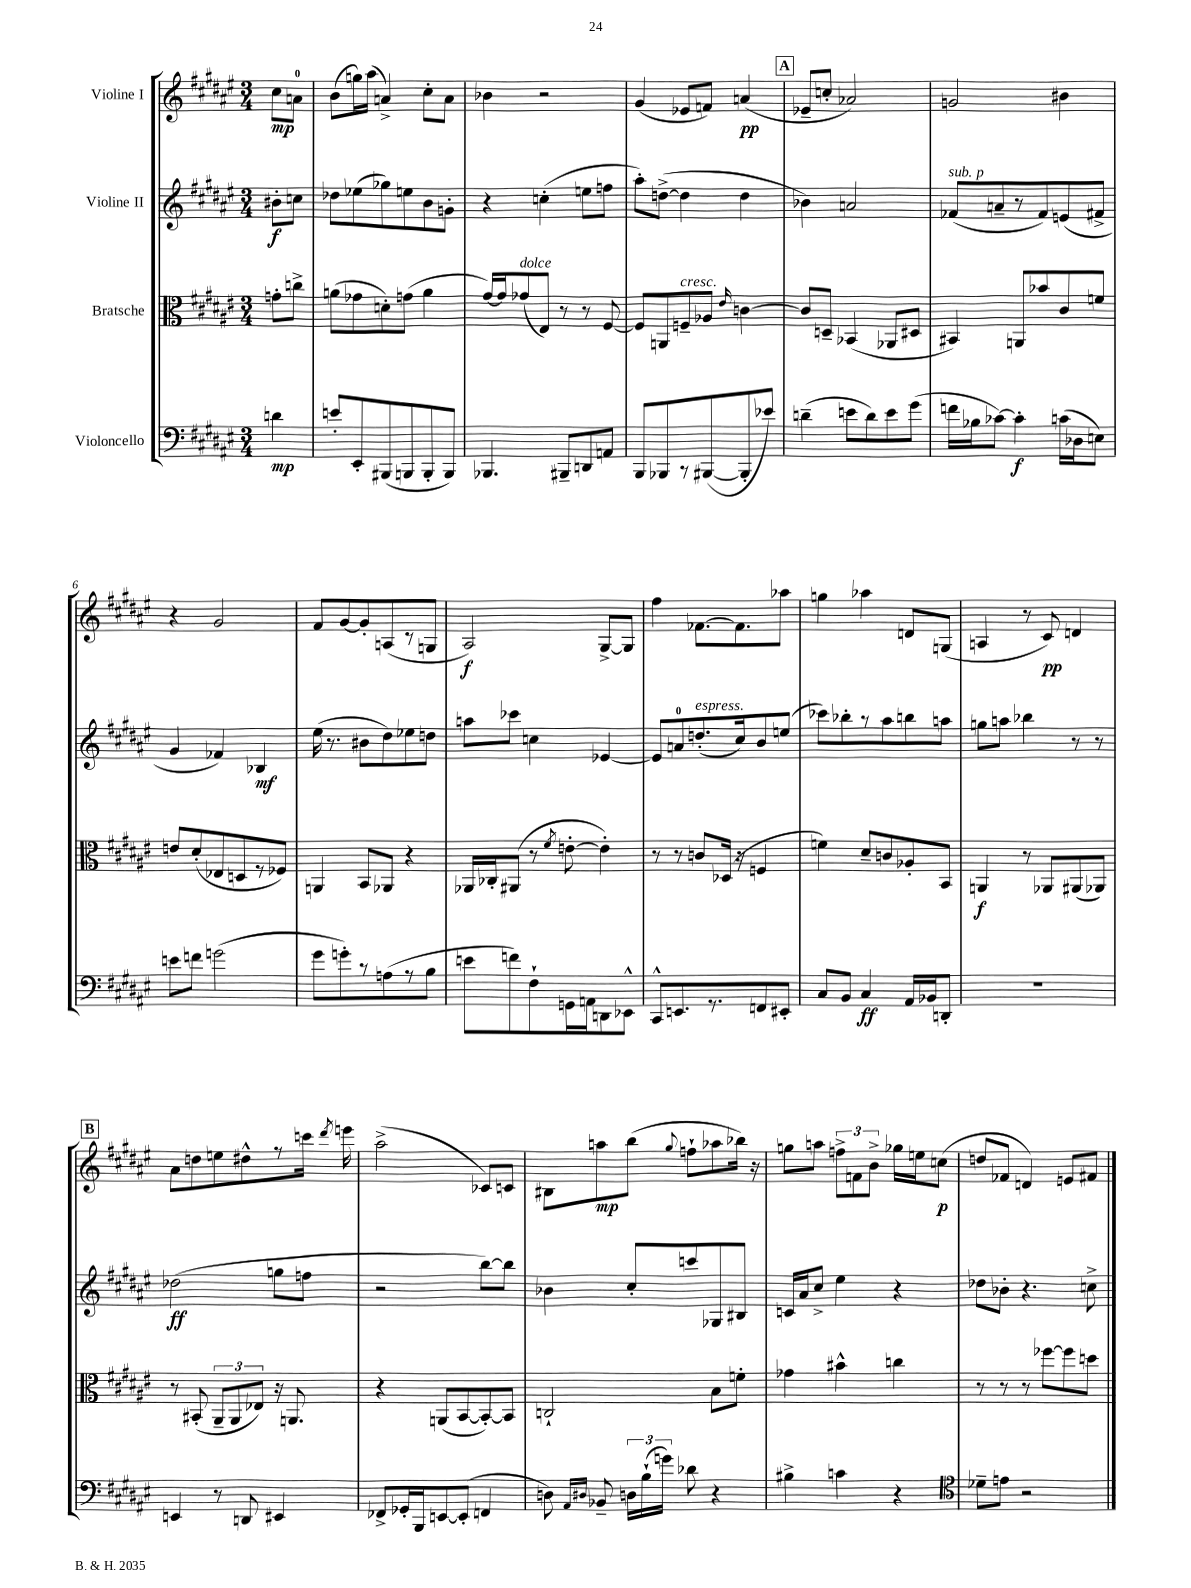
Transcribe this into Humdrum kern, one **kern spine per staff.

**kern	**kern	**kern	**kern
*staff4	*staff3	*staff2	*staff1
*clefF4	*clefC3	*clefG2	*clefG2
*k[f#c#g#d#a#e#]	*k[f#c#g#d#a#e#]	*k[f#c#g#d#a#e#]	*k[f#c#g#d#a#e#]
*M3/4	*M3/4	*M3/4	*M3/4
4d\	8g'\L	8b#'\L	8cc#\L
.	8cc^\J	8cc\J	8a\J
=	=	=	=
8e'/L	(8a\L	8dd-\L	(8b\L
8EE#'/	8g-\	(8ee-\	16gg\L)
.	.	.	(16aa#\JJ
(8BBB#/	8d'\)	8gg-\)	4a^/)
8BBB/	(8g\J	8ee\	.
8BBB'/	4a\	8b\	8cc#'\L
8BBB/J)	.	8g'\J	8a\J
=	=	=	=
4.BBB-/	[16g#/LL)	4r	4b-\
.	16g#/]J	.	.
.	(8g-/	.	.
.	8E#/J)	(4cc'\	2r
8BBB#~/L	8r	.	.
8DD/	8r	8ee\L	.
8AA/J	[8F#/	8ff\J	.
=	=	=	=
8BBB/L	8F#/]L	8aa#'\L)	(4g#/
8BBB-/	8AA/	([8dd^\J	.
8r	8F~/	4dd\]	8e-/L
([8BBB#/	8A-/J	.	8f/J)
.	16qqe#/	.	.
8BBB#'/]	[4c\	4dd\	(4a/
8e-/J)	.	.	.
=	=	=	=
(4d~\	8c/]L	4b-\)	8e-~/L
.	8D~/J	.	8cc'/J
8e\L	(4BB-/	2a/	2a-/)
8d\)	.	.	.
8e\	8AA-/L	.	.
(8g#\J	8D#/J	.	.
=	=	=	=
16f\LL	4BB#/)	(8f-/L	2g/
16B-\J	.	.	.
[8c-\J)	.	8a~/	.
4c-'\]	8AA/L	8r	.
.	8b-/	8f-/)	.
(16c\LL	8c#/	(8e/	4b#\
16D-\J	.	.	.
8E\J)	8f/J	8f#^/J	.
=	=	=	=
8e\L	8e/L	4g#/	4r
8f\J	(8d#'/	.	.
(2g\	8E-/	4f-/)	2g#/
.	8D/	.	.
.	8r	4B-/	.
.	8F-/J)	.	.
=	=	=	=
8g#\L	4AA/	(16ee#\	8f#/L
.	.	8.r	.
8g'\)	.	.	[8g#/
8r	8BB/L	8b#\L	8g#'/]
(8A\	8AA-/J	8dd#\)	(8A/
8r	4r	8ee-\	8r
8B\J	.	8dd\J	8G/J
=	=	=	=
8e\L	16AA-/LL	8aa\L	2A#/)
.	16C-'/J	.	.
8f\)	(8AA#/J	8ccc-\J	.
8F#`\	8r	4cc\	.
.	8qf#/	.	.
16GG\L	[8e'\	.	.
16AA\J	.	.	.
8DD\	4e'\])	[4e-/	[8G#^/L
8EE-^^\J	.	.	8G#/]J
=	=	=	=
8CC#^^/L	8r	8e-/]L	4ff#\
8.EE/	8r	8a/	.
.	8c/L	(8.dd'/	[8.f-\L
8.r	.	.	.
.	(16D-/Jk	.	.
.	16r	16cc#/k)	8.f-\]
8FF/	4F/	8b/	.
8EE#'/J	.	(8ee/J	8aa-\J
=	=	=	=
8C#/L	4f\)	8ccc-\L)	4gg\
8BB/J	.	8bb-'\	.
4C#/	8d#~/L	8r	4aa-\
.	8c/	8aa#\	.
16AA#/LL	8A-'/	8bb\	8d/L
16BB-/J	.	.	.
8DD'/J	8BB/J	8aa\J	(8G/J
=	=	=	=
2.r	4AA/	8gg\L	4A/
.	.	8aa\J	.
.	8r	4bb-\	8r
.	8AA-/L	.	8c#/)
.	(8AA#/	8r	4d/
.	8AA-/J)	8r	.
=	=	=	=
4EE/	8r	(2dd-\	8a#\L
.	(8BB#'/	.	8dd\
8r	12AA#~/L	.	8ee\
.	12AA#/	.	.
8DD/	.	.	8dd#^^\
.	12E-/J)	.	.
4EE#/	16r	8gg\L	8r
.	8.AA/	.	.
.	.	8ff\J	16ccc\Jk
.	.	.	8qddd#/
.	.	.	16eee\
=	=	=	=
8FF-^/L	4r	2r	(2aa#^\
16GG-'/L	.	.	.
16BBB/J	.	.	.
[8EE/	(8AA/L	.	.
(8EE'/]J	[8BB/	.	.
4FF/	8BB'/_)	[8bb\L)	8c-/L)
.	8BB/]J	8bb\]J	8c/J
=	=	=	=
8D\)	2C`/	4b-\	8B#\L
16qqAA#/LL	.	.	.
16qqD#/JJ	.	.	.
8BB-~/	.	.	8aa\
24D\LL	.	8cc#'/L	(8bb\J
(24B`\	.	.	.
24g\JJ)	.	.	.
.	.	.	8qqgg#/
8d-\	.	8ccc/	8ff`\L
4r	8B\L	8G-/	8aa-\
.	8f'\J	8B#/J	16bb-\Jk)
.	.	.	16r
=	=	=	=
4B#^\	4g-\	16c/LL	8gg\L
.	.	16a#/J	.
.	.	8cc#^/J	8aa\J
4c\	4b#^^\	4ee#\	12ff^\L
.	.	.	12f\
.	.	.	12b^\J
4r	4cc\	4r	16gg-\LL
.	.	.	16ee\J
.	.	.	(8cc\J
=	=	=	=
*clefC4	*	*	*
8d-~\L	8r	8dd-\L	8dd/L
8e\J	8r	8b-'\J	8f-/J
2r	8r	4.r	4d/)
.	[8ff-\L	.	.
.	8ff-\]	.	8e/L
.	8dd\J	8cc^\	8f#/J
==	==	==	==
*-	*-	*-	*-
